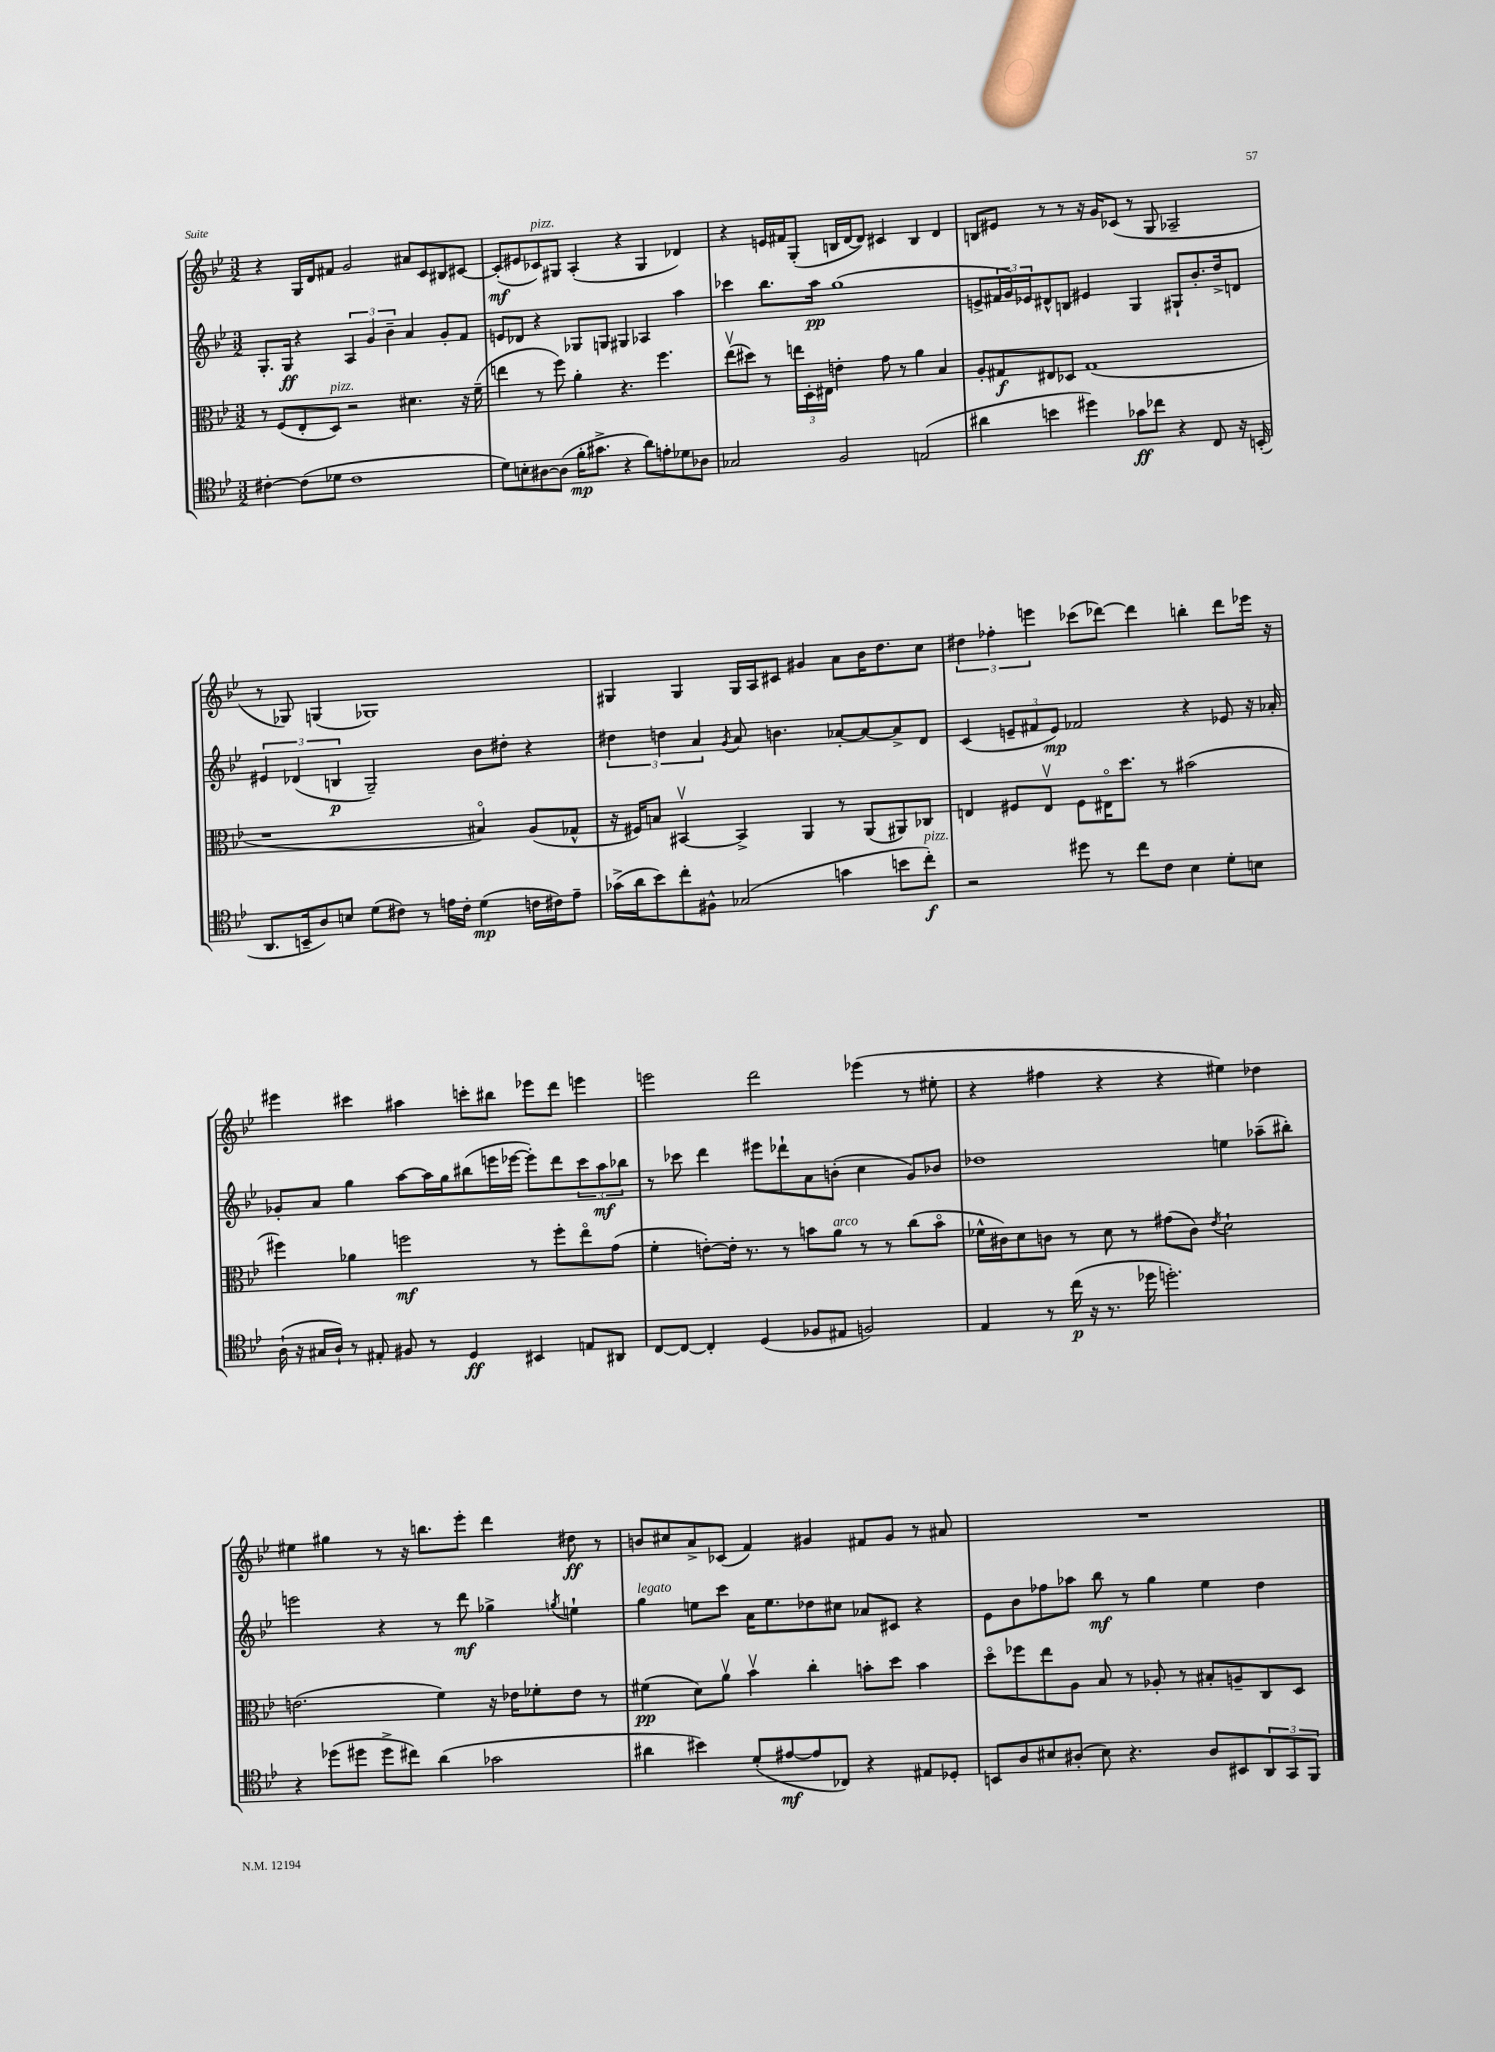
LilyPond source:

<<
\new StaffGroup <<
\new Staff = "s0" {
    \clef treble \key bes \major \numericTimeSignature \time 3/2
    r4 g16 d'16 fis'8 g'2 ais'8 c'8 bis8 cis'8~ |
    cis'8-.\mf( eis'8 ces'8^\markup { \italic "pizz." }) gis8 a4-.( r4 gis4 des'4) |
    r4 e'16 fis'16 g8-.( b16 d'16~ d'8) cis'4 b4 d'4 |
    b8 eis'8 r8 r8 r16 g'16 ces'8( r8 g8 aes2-- |
    r8 ges8) g4( ges1) |
    gis4 gis4 gis16 a16 cis'8 gis'4 a'8 bes'16 d''8. c''8 |
    \tuplet 3/2 { dis''4 fes''4-. e'''4 } ces'''8( des'''8~) des'''4 b''4-. des'''8 ees'''16 r16 |
    eis'''4 cis'''4 ais''4 c'''8-. bis''8 ees'''8 d'''8 e'''4 |
    e'''2 d'''2 ees'''4( r8 eis''8-. |
    r4 fis''4 r4 r4 eis''4) des''4 |
    eis''4 gis''4 r8 r16 b''8. ees'''8-. d'''4 dis''8\ff r8 |
    b'8 cis''8 a'8-> ces'8( f'4) gis'4 fis'8 gis'8 r8 ais'8 |
    R1. \bar "|." |
}
\new Staff = "s1" {
    \clef treble \key bes \major \numericTimeSignature \time 3/2
    g8.-. g16\ff r4 \tuplet 3/2 { a4 g'4 bes'4-- } a'4 g'8-. f'8 |
    e'8 des'8 r4 ges8 g8 gis4 aes4 a''4 |
    ces'''4 bes''8. a''16\pp g''1( |
    e'8-> \tuplet 3/2 { fis'16 g'16) ees'16 } dis'8-^ b8 eis'4 g4 gis8-! bes'8.-. d''16-> d'8 |
    \tuplet 3/2 { eis'4 des'4( b4\p } g2--) bes'8 dis''8-. r4 |
    \tuplet 3/2 { dis''4 d''4 a'4 } \acciaccatura { g'8 } a'8 b'4. aes'8~-. aes'8~ aes'8-> d'8 |
    c'4( \tuplet 3/2 { e'8-- fis'8 e'8\mp) } fes'2 r4 ees'8 r16 aes'16-. |
    ges'8-. a'8 g''4 a''8~ a''16 g''16 bis''8( e'''16 ees'''16~ ees'''8-.) d'''8 \tuplet 3/2 { c'''8 a''8\mf bes''8 } |
    r8 ces'''8 d'''4 eis'''8 des'''8-! a'8 b'8-.( c''4 g'8) bes'8 |
    des''1 e''4 aes''8--( bis''8-.) |
    e'''2 r4 r8 d'''8\mf ges''4-> \acciaccatura { g''8 } e''4-! |
    g''4^\markup { \italic "legato" } e''8 c'''8 a'16 e''8. des''8 cis''8 aes'8 cis'8 r4 |
    ees'8 bes'8 fes''8 aes''8 bes''8\mf r8 g''4 ees''4 d''4 \bar "|." |
}
\new Staff = "s2" {
    \clef alto \key bes \major \numericTimeSignature \time 3/2
    r8 f8( ees8-. d8^\markup { \italic "pizz." }) r2 dis'4. r16 f'16--( |
    e''4 r8 f''8) a'4-. r4. f''4. |
    ees''8\upbow( dis''8) r8 \tuplet 3/2 { e''16 d16-. eis16 } e'4-. g'8 r8 a'4 bes4 |
    a8-. gis8\f eis8 des8 gis1( |
    r1 bis4\flageolet) a8( ges8-^ |
    r16 fis16) b8 bis,4~\upbow bis,4-> a,4 r8 a,8( ais,8) ces8 |
    e4 fis8 e8\upbow fis8 eis16\flageolet d''8. r8 bis'2( |
    fis''4) aes'4 f''2\mf r8 f''8-. ees''8\flageolet g'8( |
    f'4-. e'8~-.) e'16-. r8. r8 b'8 a'8^\markup { \italic "arco" } r8 r8 c''8( b'8\flageolet |
    fes'16-^ cis'16) d'8 c'8 r8 d'8 r8 gis'8( c'8) \acciaccatura { ees'8 } d'2-! |
    e'2.( f'4) r16 ees'16 fes'8-. ees'8 r8 |
    fis'4\pp( d'8) a'8\upbow bes'4\upbow c''4-. b'8-. d''8 b'4 |
    d''8\flageolet fes''8 ees''8 a8 bes8 r8 aes8-. r8 bis8-. a8-- c8 d8 \bar "|." |
}
\new Staff = "s3" {
    \clef tenor \key bes \major \numericTimeSignature \time 3/2
    cis'4~-. cis'8( des'8 cis'1 |
    d'8) b8-. ais8~ ais8( f'16-.\mp gis'8.-> r4 a'8) e'8-. des'8 aes8 |
    ges2 f2 e2( |
    ais'4 b'4 dis''4) ges'8\ff ces''8 r4 c8 r16 b,16-.( |
    a,8. b,16-- a8) b8 d'8( cis'8) r8 e'16 cis'16-. d'4\mp( c'16 cis'16) e'8-- |
    ges'16->( a'16 bes'8) c''8-. fis8-^ ges2( g'4 b'8 c''8-.\f^\markup { \italic "pizz." }) |
    r2 dis''8 r8 c''8 c'8 bes4 d'8-. b8 |
    a16-!( r16 gis16 a16-!) r8 eis8-. fis8 r8 d4\ff bis,4 e8 ais,8 |
    c8~ c8~ c4-. d4( fes8 eis8 f2) |
    ees4 r8 c''16\p( r16 r8. des''16 d''2.-.) |
    r4 des''8( dis''8 dis''8-> cis''8) a'4( ges'2 |
    ais'4 bis'4) d'8-.( eis'8~\mf eis'8 ces8) r4 eis8 des8-. |
    b,8 a8 bis8 ais8-.( bis8) r4. ais8 bis,8 \tuplet 3/2 { a,8 g,8 f,8 } \bar "|." |
}
>>
>>
\layout { \context { \Score \remove "Bar_number_engraver" } }
